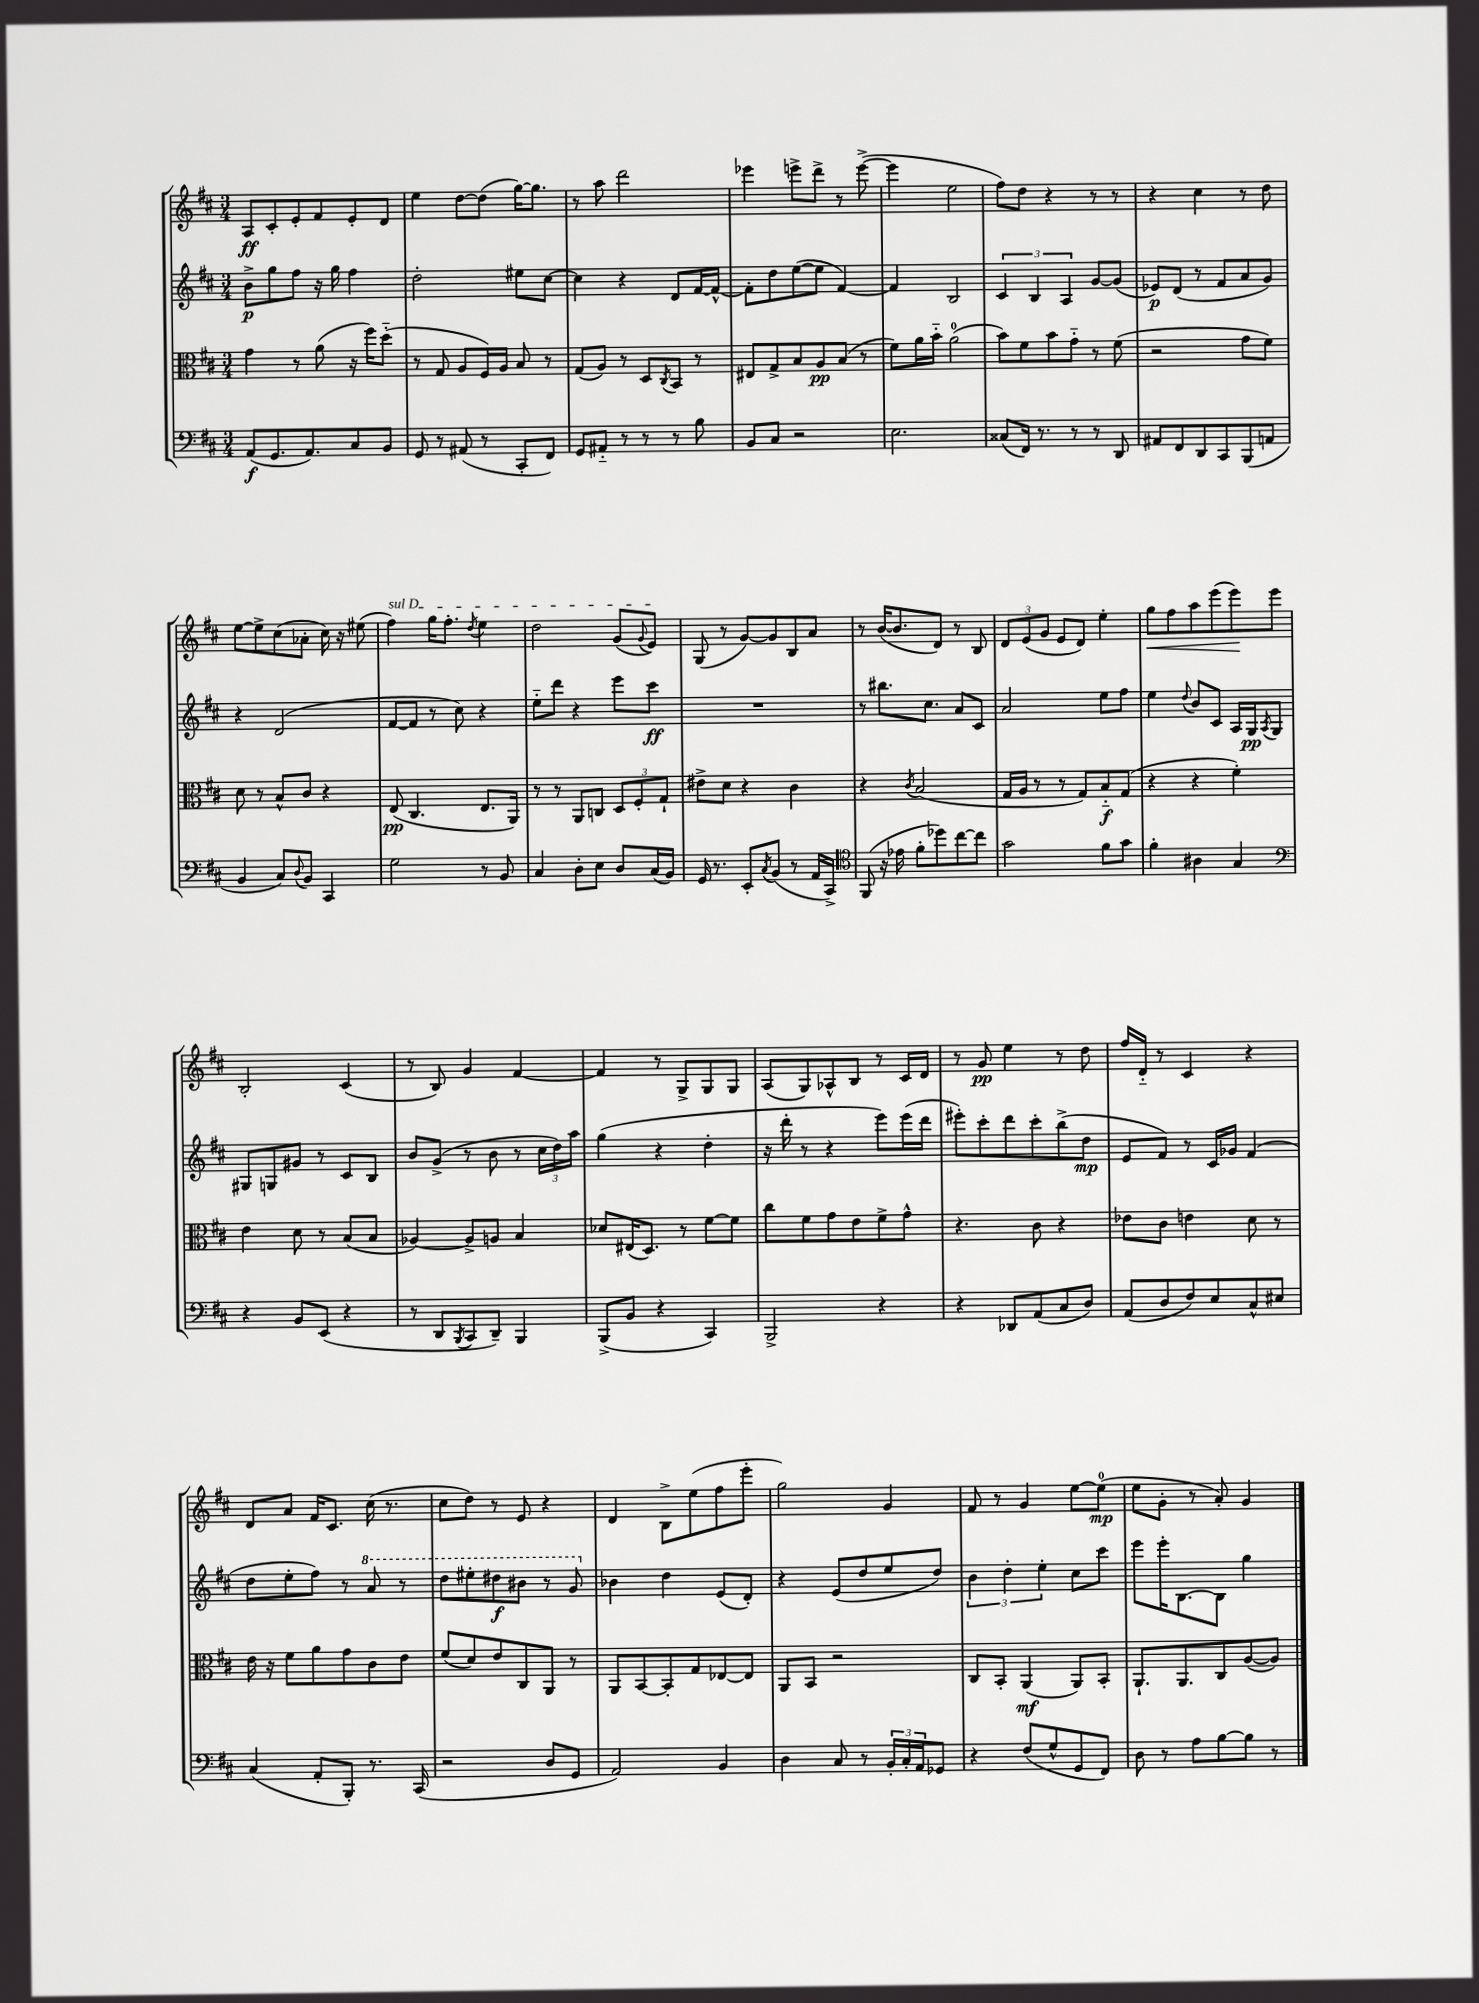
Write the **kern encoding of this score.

**kern	**kern	**kern	**kern
*staff4	*staff3	*staff2	*staff1
*clefF4	*clefC3	*clefG2	*clefG2
*k[f#c#]	*k[f#c#]	*k[f#c#]	*k[f#c#]
*M3/4	*M3/4	*M3/4	*M3/4
(8AA	4g	8b^	8A
8.GG	.	8gg	8c#'
.	8r	8ff#	8e'
8.AA)	.	.	.
.	(8a	16r	8f#
.	.	16gg	.
8C#	16r	4ff#	8e'
.	16ff#)	.	.
8BB	(8dd'~	.	8d
=	=	=	=
8GG	8r	2dd'	4ee
8r	8G	.	.
(8AA#	8A	.	[8dd
8r	16F#)	.	(8dd]
.	16A	.	.
8CC#'	8B	8ee#	[16gg)
.	.	.	8.gg]
8FF#)	8r	[8cc#	.
=	=	=	=
8GG	(8G	4cc#]	8r
8AA#'~	8A)	.	8aa
8r	8r	4r	2ddd
8r	8D	.	.
.	8qC#	.	.
8r	8BB	8d	.
8B	8r	[16f#	.
.	.	16f#^^_	.
=	=	=	=
8BB	8E#	8f#']	4eee-
8C#	8G^	8dd	.
2r	8B	([8ee	8eee^
.	8A	8ee]	8ddd^
.	(8B	[4f#)	8r
.	8r	.	([8eee^
=	=	=	=
2.E	8f#)	4f#]	4eee]
.	16a	.	.
.	16b'~	.	.
.	(2a	2B	2ee
=	=	=	=
(8C##	8b)	6c#	8ff#)
16FF#)	8f#	.	8dd
.	.	6B	.
8.r	.	.	.
.	8b	.	4r
.	.	6A	.
8r	8g'~	.	.
8r	8r	[8g	8r
8DD	(8f#	(8g]	8r
=	=	=	=
8AA#	2r	8e-)	4r
8FF#	.	(8d	.
8DD	.	8r	4cc#
8CC#	.	8f#	.
(8BBB	8g	8a	8r
8AA	8f#)	8g)	8dd
=	=	=	=
4BB	8d	4r	[8ee
.	8r	.	8ee^]
8C#)	8B^^	(2d	(8cc#
8qqD	.	.	.
8BB	8c#	.	8a-'
4CC#	4r	.	16cc#)
.	.	.	16r
.	.	.	(8ee#
=	=	=	=
2G	(8E	[8f#	4ff#)
.	4.C#	8f#]	.
.	.	8r	16gg
.	.	.	8.ff#'
.	.	8cc#)	.
.	.	.	8qdd
8r	8.E	4r	4ee
8BB	.	.	.
.	16AA)	.	.
=	=	=	=
4C#	8r	8ee'~	2dd
.	8r	8ddd	.
8D'	8AA	4r	.
8E	8C	.	.
8D	12D	8eee	(8g
.	12F#'	.	.
.	.	.	8qqg
(16C#	.	8ccc#	8e)
.	12G`	.	.
16BB)	.	.	.
=	=	=	=
16GG	8e#^	2.r	(8G
8.r	.	.	.
.	8d	.	8r
8EE'	4r	.	[8g)
8qC#	.	.	.
(8BB	.	.	8g]
8r	4c#	.	8B
16AA	.	.	8a
16CC#^)	.	.	.
=	=	=	=
*clefC4	*	*	*
(8FF#	4r	8r	8r
16r	.	8.bb#	([16b
16e-	.	.	8.b]
.	8qc#	.	.
8f#'	(2B	.	.
.	.	8.cc#	.
8dd-)	.	.	8d)
[8cc#	.	8a	8r
8cc#]	.	8c#	8B
=	=	=	=
2g	16G	2a	12d
.	16A	.	.
.	.	.	(12e
.	8r	.	.
.	.	.	12g
.	8r	.	8e
.	8G)	.	8d)
8f#	8B'~	8ee	4ee'
8g	(8G	8ff#	.
=	=	=	=
4f#'	4r	4ee	8gg
.	.	.	8ff#
.	.	8qqdd	.
4A#	4r	8b	8aa
.	.	8c#	(8eee
4G	4f#')	16A	8eee)
.	.	16G	.
.	.	8qA	.
.	.	8G	8eee
=	=	=	=
*clefF4	*	*	*
4r	4e	8G#	2B'
.	.	8G	.
8BB	8d	8g#	.
(8EE	8r	8r	.
4r	(8B	8c#	(4c#
.	8B	8B	.
=	=	=	=
8r	[4A-)	8b	8r
8DD	.	(8g^	8B)
8qBBB	.	.	.
8CC#	8A-^]	8r	4g
8DD~)	8A	8b	.
4BBB	4B	8r	[4f#
.	.	24cc#	.
.	.	24dd)	.
.	.	24aa	.
=	=	=	=
(8BBB^	8d-	(4gg	4f#]
8BB	(16E#	.	.
.	8.D)	.	.
4r	.	4r	8r
.	8r	.	8G^
4CC#)	[8f#	4dd'	8G
.	8f#]	.	8G
=	=	=	=
2BBB^	8cc#	16r	(8A
.	.	16ddd'	.
.	8f#	8r	8G)
.	8g	4r	8A-^^
.	8e	.	8B
4r	8f#^	8eee)	8r
.	8g^^	(16eee	16c#
.	.	16ddd	16d
=	=	=	=
4r	4.r	8eee#')	8r
.	.	8ccc#'	8g
8DD-	.	8ddd	4ee
(8AA	8c#	8ccc#'	.
8C#	4r	(8bb^	8r
8D)	.	8dd	8dd
=	=	=	=
(8AA	8e-	8e	16ff#
.	.	.	16d'~
8D	8c#	8f#)	8r
8F#)	4e	8r	4c#
8E	.	16c#	.
.	.	16g-	.
8C#^^	8d	(4f#	4r
8E#	8r	.	.
=	=	=	=
(4C#	16e	8dd	8d
.	16r	.	.
.	8f#	8ee'	8a
8AA'	8a	8ff#)	16f#
.	.	.	8.c#
8BBB')	8g	8r	.
8.r	8c#	8aa	(16cc#
.	.	.	8.r
.	8e	8r	.
(16CC#	.	.	.
=	=	=	=
2r	(8f#	8ddd	8cc#
.	8d)	8eee#'	8dd)
.	8e	8ddd#	8r
.	8C#	8bb#	8e
8D	8AA	8r	4r
8GG	8r	8gg	.
=	=	=	=
2AA)	8AA	4b-	4d
.	[8BB	.	.
.	8BB']	4dd	8B^
.	8G	.	(8ee
4BB	[8E-	(8e	8ff#
.	8E-]	8d')	8eee'
=	=	=	=
4D	8AA	4r	2gg)
.	8BB	.	.
8C#	2r	(8e	.
8r	.	8dd	.
24BB'	.	8ee	4g
24C#'	.	.	.
24AA	.	.	.
8GG-	.	8dd)	.
=	=	=	=
4r	8C#	6b	8f#
.	8BB'	.	8r
.	.	6dd'	.
(8F#	(4AA	.	4g
.	.	6ee'	.
8G^^	.	.	.
8GG	8AA)	8cc#	[8ee
8FF#)	8BB'	8ccc#	(8ee]
=	=	=	=
8D	8.AA`	8eee	8ee
8r	.	16eee'	8g'
.	8.AA	[8.B	.
8A	.	.	8r
[8B	8C#	8B]	8a')
8B]	([8A	4gg	4g
8r	8A])	.	.
==	==	==	==
*-	*-	*-	*-
